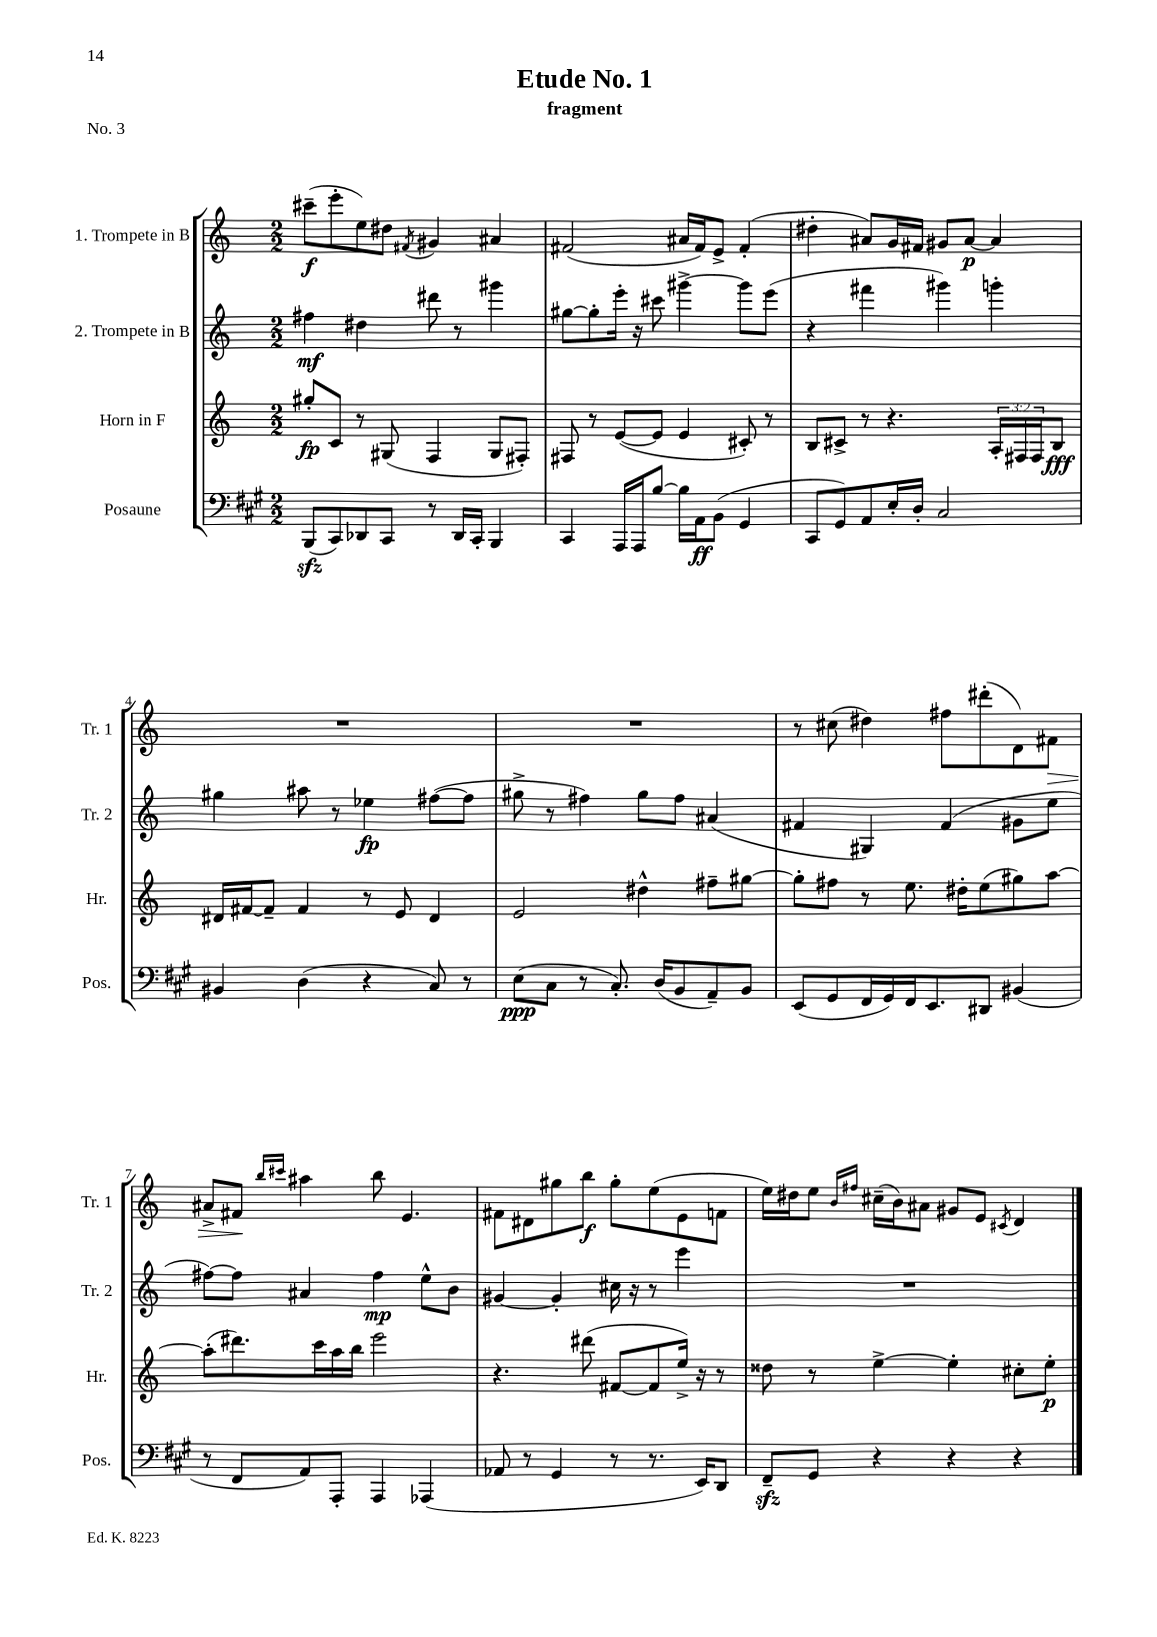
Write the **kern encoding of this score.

**kern	**dynam	**kern	**dynam	**kern	**dynam	**kern	**dynam
*part4	*part4	*part3	*part3	*part2	*part2	*part1	*part1
*staff4	*staff4	*staff3	*staff3	*staff2	*staff2	*staff1	*staff1
*I"Posaune	*	*I"Horn in F	*	*I"2. Trompete in B	*	*I"1. Trompete in B	*
*I'Pos.	*	*I'Hr.	*	*I'Tr. 2	*	*I'Tr. 1	*
*clefF4	*	*clefG2	*	*clefG2	*	*clefG2	*
*k[f#c#g#]	*	*k[]	*	*k[]	*	*k[]	*
*M2/2	*	*M2/2	*	*M2/2	*	*M2/2	*
=1	=1	=1	=1	=1	=1	=1	=1
(8BBBzz/L	.	8gg#X'/L	fp	4ff#X\	mf	(8ccc#X~\L	f
8CC#/)	.	8c/J	.	.	.	8eee'\	.
8DD-X/	.	8r	.	4dd#X\	.	8ee\)	.
8CC#/J	.	(8G#X/	.	.	.	8dd#X\J	.
.	.	.	.	.	.	8qf#X/	.
8r	.	4F/	.	8ddd#X\	.	4g#X/	.
16DD-/LL	.	.	.	8r	.	.	.
16CC#'/JJ	.	.	.	.	.	.	.
4BBB/	.	8G#/L	.	4ggg#X\	.	4a#X/	.
.	.	8F#X'/J)	.	.	.	.	.
=2	=2	=2	=2	=2	=2	=2	=2
4CC#/	.	8F#X/	.	[8gg#X\L	.	(2f#X/	.
.	.	8r	.	8gg#'\]	.	.	.
16AAA/LL	.	([8e/L	.	16eee'\Jk	.	.	.
16AAA/J	.	.	.	16r	.	.	.
[8B/J	.	8e/J]	.	8ccc#X\	.	.	.
16B\LL]	.	4e/	.	[4ggg#X^\	.	16a#X/LL	.
16AA\J	ff	.	.	.	.	16f#/J)	.
(8BB\J	.	.	.	.	.	8e^/J	.
4GG#/	.	8c#X'/)	.	8ggg#\L]	.	(4f#'/	.
.	.	8r	.	(8eee\J	.	.	.
=3	=3	=3	=3	=3	=3	=3	=3
8CC#/L	.	8B/L	.	4r	.	4dd#X'\	.
8GG#/)	.	8c#X^/J	.	.	.	.	.
8AA/	.	8r	.	4fff#X\	.	8a#X/L)	.
16E'/L	.	4.r	.	.	.	16g/L	.
16D'/JJ	.	.	.	.	.	16f#X/JJ	.
2C#/	.	.	.	4ggg#X\)	.	8g#X/L	.
.	.	.	.	.	.	[8a#/J	p
.	.	24A'/LL	.	4gggn'\	.	4a#/]	.
.	.	24F#X/	.	.	.	.	.
.	.	24F#/J	.	.	.	.	.
.	.	8B/J	fff	.	.	.	.
!!LO:LB:g=z
=4	=4	=4	=4	=4	=4	=4	=4
4BB#X/	.	16d#X/LL	.	4gg#X\	.	1r	.
.	.	[16f#X/J	.	.	.	.	.
.	.	8f#~/J]	.	.	.	.	.
(4D\	.	4f#/	.	8aa#X\	.	.	.
.	.	.	.	8r	.	.	.
4r	.	8r	.	4ee-X\	fp	.	.
.	.	8e/	.	.	.	.	.
8C#/)	.	4d#/	.	([8ff#X\L	.	.	.
8r	.	.	.	8ff#\J]	.	.	.
=5	=5	=5	=5	=5	=5	=5	=5
(8E\L	ppp	2e/	.	8gg#X^\	.	1r	.
8C#\J	.	.	.	8r	.	.	.
8r	.	.	.	4ff#X\)	.	.	.
8.C#'/)	.	.	.	.	.	.	.
.	.	4dd#X^^\	.	8gg#\L	.	.	.
(16D/KL	.	.	.	.	.	.	.
8BB/	.	.	.	8ff#\J	.	.	.
8AA~/)	.	8ff#X~\L	.	(4a#X/	.	.	.
8BB/J	.	[8gg#X\J	.	.	.	.	.
=6	=6	=6	=6	=6	=6	=6	=6
(8EE/L	.	8gg#'\L]	.	4f#X/	.	8r	.
8GG#/	.	8ff#X\J	.	.	.	(8cc#X\	.
16FF#/L	.	8r	.	4G#X/)	.	4dd#X\)	.
16GG#/)	.	.	.	.	.	.	.
16FF#/J	.	8.ee\	.	.	.	.	.
8.EE/	.	.	.	.	.	.	.
.	.	.	.	(4f#/	.	8ff#X\L	.
.	.	16dd#X'\KL	.	.	.	.	.
8DD#X/J	.	(8ee\	.	.	.	(8ddd#X'\	.
(4BB#X/	.	8gg#X\)	.	8g#X\L	.	8d\)	.
!	!	!	!	!	!	!	!LO:HP:b
.	.	[8aa\J	.	8ee\J	.	8f#X\J	>
!!LO:LB:g=z
=7	=7	=7	=7	=7	=7	=7	=7
8r	.	(8aa'\L]	.	[8ff#X\L)	.	8a#X^/L	.
8FF#/L	.	8.ddd#X\)	.	8ff#\J]	.	8f#X/J	.
.	.	.	.	.	.	16qqbb/LL	.
.	.	.	.	.	.	16qqccc#X/JJ	.
8AA/)	.	.	.	4a#X/	.	4aa#X\	]
.	.	16ccc\L	.	.	.	.	.
8AAA'/J	.	16aa\	.	.	.	.	.
.	.	16bb\JJ	.	.	.	.	.
4AAA/	.	2eee\	.	4ff#\	mp	8bb\	.
.	.	.	.	.	.	4.e/	.
(4AAA-X/	.	.	.	8ee^^\L	.	.	.
.	.	.	.	8b\J	.	.	.
=8	=8	=8	=8	=8	=8	=8	=8
8AA-X/	.	4.r	.	[4g#X/	.	8f#X\L	.
8r	.	.	.	.	.	8d#X\	.
4GG#/	.	.	.	4g#'/]	.	8gg#X\	.
.	.	(8ddd#X\	.	.	.	8bb\J	f
8r	.	[8f#X/L	.	16cc#X\	.	8gg#'\L	.
.	.	.	.	16r	.	.	.
8.r	.	8f#/]	.	8r	.	(8ee\	.
.	.	16ee^/Jk)	.	4eee\	.	8e\	.
16EE/KL)	.	16r	.	.	.	.	.
8DD/J	.	8r	.	.	.	8fn\J	.
=9	=9	=9	=9	=9	=9	=9	=9
8FF#zz~/L	.	8dd##X\	.	1r	.	16ee\LL)	.
.	.	.	.	.	.	16dd#X\J	.
8GG#/J	.	8r	.	.	.	8ee\J	.
.	.	.	.	.	.	16qqb/LL	.
.	.	.	.	.	.	16qqff#X/JJ	.
4r	.	[4ee^\	.	.	.	(16cc#X~\LL	.
.	.	.	.	.	.	16b\J)	.
.	.	.	.	.	.	8a#X\J	.
4r	.	4ee'\]	.	.	.	8g#X/L	.
.	.	.	.	.	.	8e/J	.
.	.	.	.	.	.	8qc#X/	.
4r	.	8cc#X'\L	.	.	.	4d/	.
.	.	8ee'\J	p	.	.	.	.
==	==	==	==	==	==	==	==
*-	*-	*-	*-	*-	*-	*-	*-
